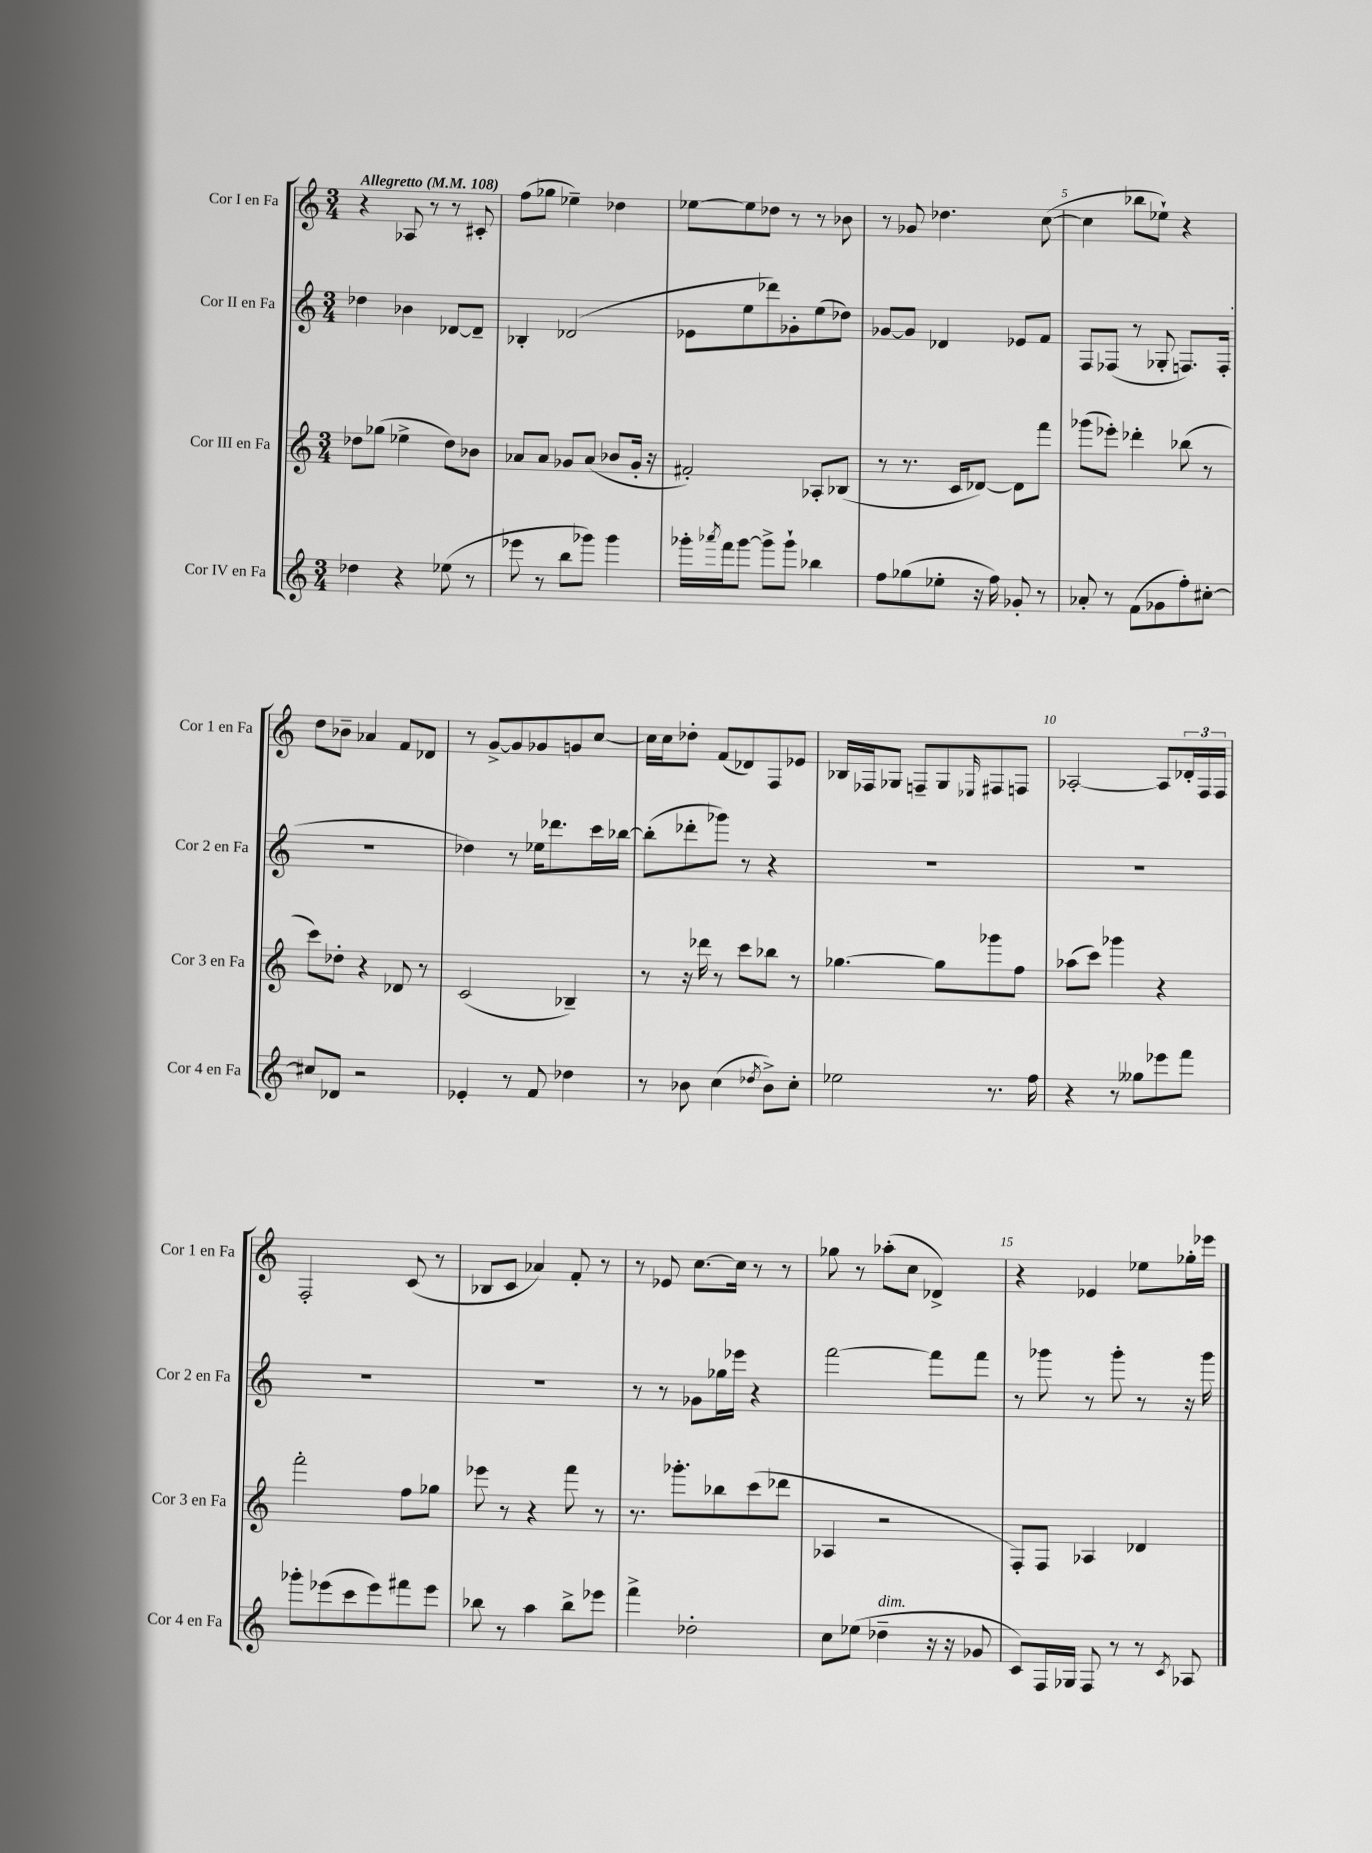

**kern	**kern	**kern	**kern
*staff4	*staff3	*staff2	*staff1
*clefG2	*clefG2	*clefG2	*clefG2
*k[]	*k[]	*k[]	*k[]
*M3/4	*M3/4	*M3/4	*M3/4
*MM108	*MM108	*MM108	*MM108
4dd-	8dd-	4dd-	4r
.	(8gg-	.	.
4r	4ee-^	4b-	8A-
.	.	.	8r
(8ee-	8dd-)	[8d-	8r
8r	8b-	8d-~]	8c#'
=	=	=	=
8eee-	8a-	4B-'	(8ff
8r	8a-	.	8gg-
8bb	8g-	(2d-	4ee-~)
8ggg-)	(8a-	.	.
4ggg-	8b-	.	4dd-
.	16g-'	.	.
.	16r	.	.
=	=	=	=
16ggg-'	2f#')	8e-	[8ee-
8qaaa-	.	.	.
16fff	.	.	.
[8ggg-	.	8ee	8ee-]
8ggg-^]	.	8ddd-)	8dd-
8ggg-`	.	8g-'	8r
4bb-	8A-'	(8ee	8r
.	(8B-	8dd-)	8b-
=	=	=	=
8ff	8r	[8g-	8r
(8gg-	8.r	8g-]	8g-
8ee-'	.	4d-	4.dd-
.	16c	.	.
16r	[8d-)	.	.
16ff)	.	.	.
8g-'	8d-]	8e-	.
8r	8fff	8f	([8cc
=	=	=	=
8a-'	(8ggg-	8F	4cc]
8r	8eee-')	(8F-	.
(8f	4ddd-'	8r	8bb-
8g-	.	8G-'	8ee-`)
8ff')	(8bb-	8.F)	4r
[8cc#'	8r	.	.
.	.	(16F'	.
=	=	=	=
8cc#]	8ccc)	2.r	8dd
8d-	8dd-'	.	8b-~
2r	4r	.	4a-
.	8d-	.	8f
.	8r	.	8d-
=	=	=	=
4e-'	(2c	4dd-)	8r
.	.	.	[8g^
8r	.	8r	8g]
8f	.	16ee-	8g-
.	.	8.ddd-	.
4dd-	4B-~)	.	8g
.	.	16ccc	[8cc
.	.	[16bb-	.
=	=	=	=
8r	8r	(8bb-']	16cc]
.	.	.	16cc
8b-	16r	8ddd-'	8dd-'
.	16ddd-	.	.
(4cc	8r	8ggg-)	(8f
.	8ccc	8r	8d-)
8qdd-	.	.	.
8b-^)	8bb-	4r	8F
8cc'	8r	.	8e-
=	=	=	=
2ee-	[4.gg-	2.r	16B-
.	.	.	16F-
.	.	.	8G-
.	.	.	8F~
.	8gg-]	.	8G-
.	.	.	16qqE-
8.r	8ggg-	.	8F#
.	8ff	.	8F
16ff	.	.	.
=	=	=	=
4r	(8aa-	2.r	[2A-'
.	8ccc)	.	.
8r	4ggg-	.	.
8gg--	.	.	.
8eee-	4r	.	8A-]
8fff	.	.	24d-'
.	.	.	24F
.	.	.	24F
=	=	=	=
8ggg-'	2fff'	2.r	2F'
(8eee-	.	.	.
8ccc	.	.	.
8eee-)	.	.	.
8fff#	8ff	.	(8c
8eee-	8gg-	.	8r
=	=	=	=
8bb-	8eee-	2.r	8B-
8r	8r	.	8c
4aa	4r	.	4a-)
8bb-^	8fff	.	8f'
8eee-	8r	.	8r
=	=	=	=
4fff^	8.r	8r	8r
.	.	8r	8e-
.	8.ggg-'	.	.
2dd-'	.	8g-	[8.cc
.	8bb-	16gg-	.
.	.	16eee-	16cc]
.	(8ccc	4r	8r
.	8ddd-	.	8r
=	=	=	=
8cc	4A-	[2fff	8gg-
(8ee-	.	.	8r
4dd-~	2r	.	(8aa-'
.	.	.	8cc
16r	.	8fff]	4d-^)
16r	.	.	.
8g-	.	8fff	.
=	=	=	=
8c)	8F')	8r	4r
16F	8F	8ggg-	.
16G-	.	.	.
8F	4A-	8r	4e-
8r	.	8ggg-'	.
8r	4d-	8r	8ee-
8qc	.	.	.
8A-	.	16r	16gg-'
.	.	16ggg-	16eee-
==	==	==	==
*-	*-	*-	*-
